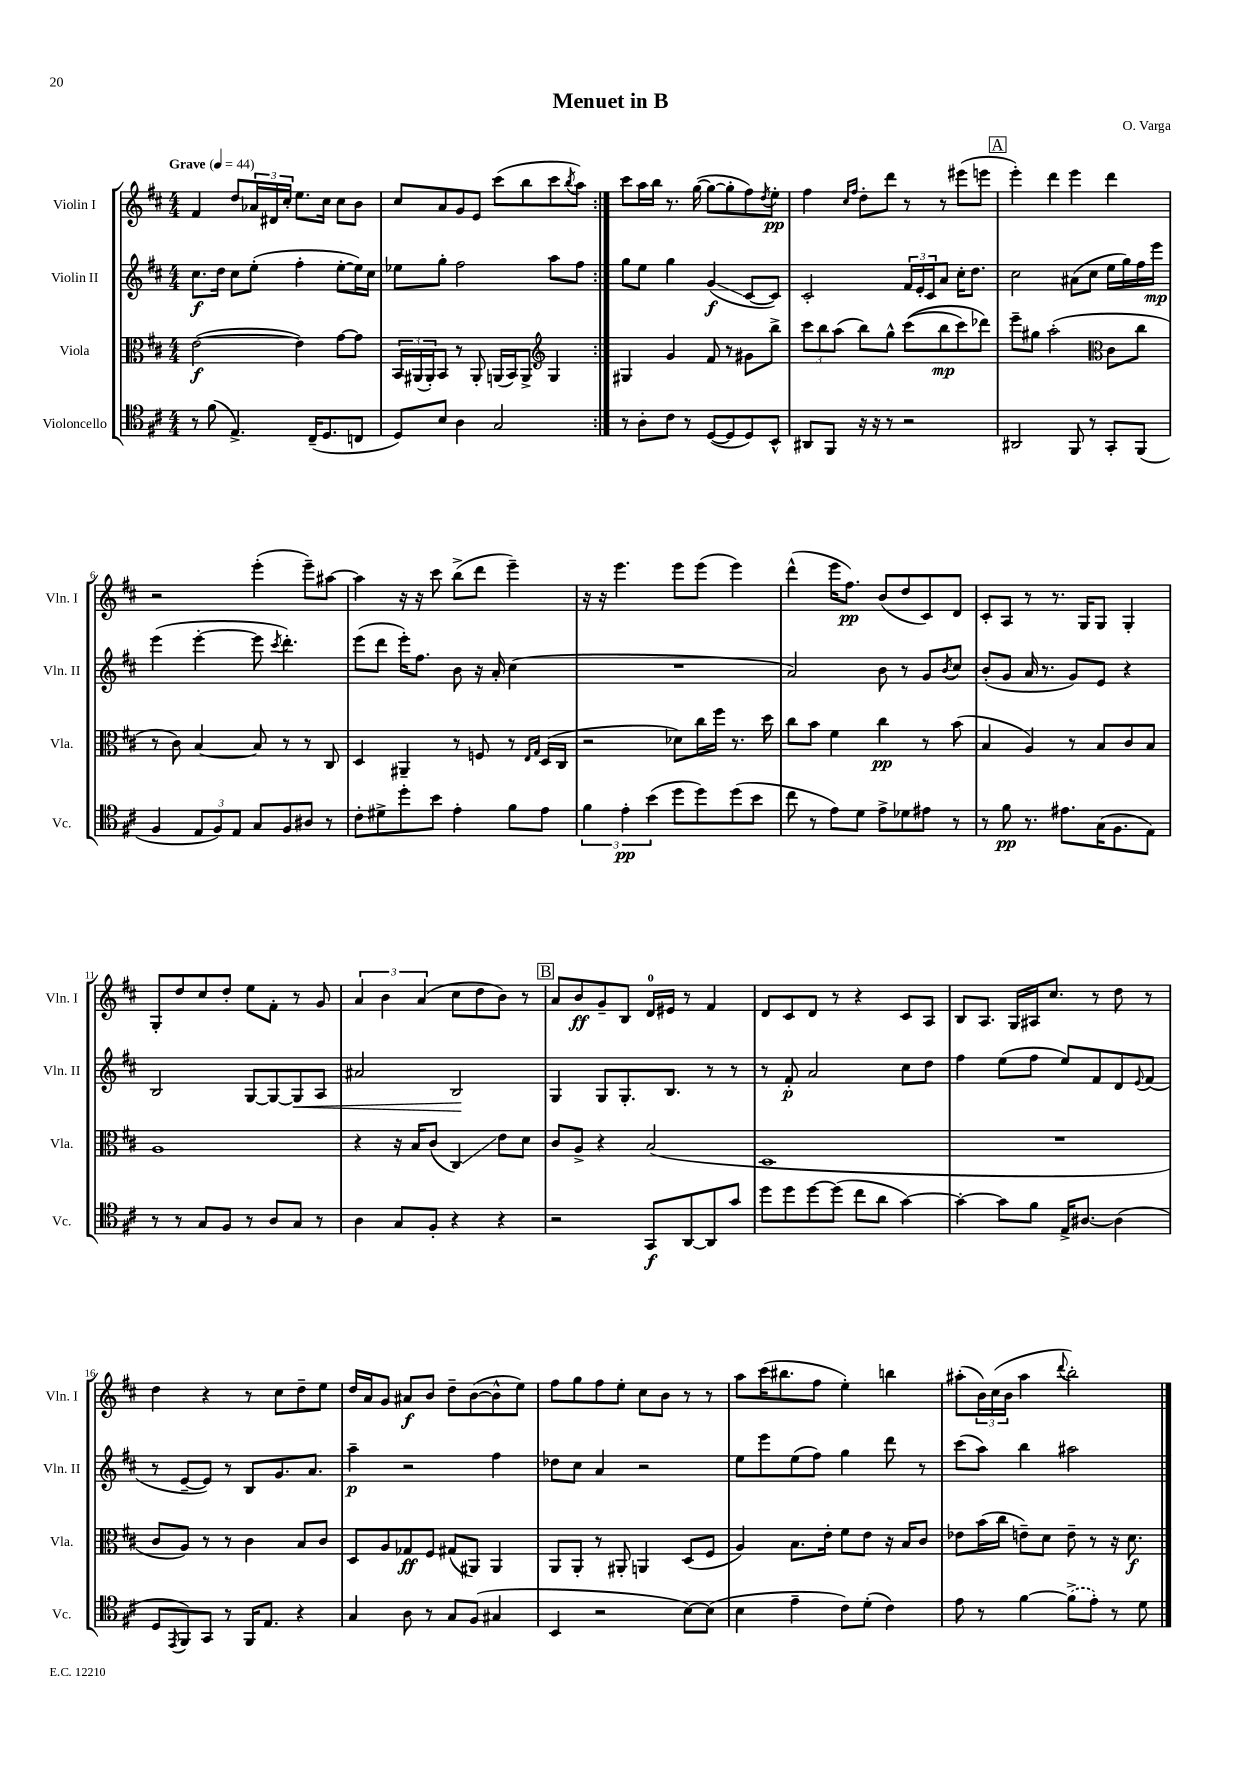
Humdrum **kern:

**kern	**kern	**kern	**kern
*staff4	*staff3	*staff2	*staff1
*clefC4	*clefC3	*clefG2	*clefG2
*k[f#c#]	*k[f#c#]	*k[f#c#]	*k[f#c#]
*M4/4	*M4/4	*M4/4	*M4/4
*MM44	*MM44	*MM44	*MM44
8r	([2e\	8.cc#\L	4f#/
(8f#\	.	.	.
.	.	16dd\Jk	.
4.E^/)	.	8cc#\L	8dd/L
.	.	(8ee'\J	24a-/L
.	.	.	24d#/
.	.	.	24cc#'/JJ
.	4e\])	4ff#'\	8.ee\L
(16C#~/LK	.	.	.
8.D/	.	.	16cc#\Jk
.	[8g\L	[8ee'\L	8cc#\L
8C/J	8g\]J	16ee\]L)	8b\J
.	.	16cc#\JJ	.
=	=	=	=
8D/L)	24BB/LL	8ee-\L	8cc#/L
.	(24AA#/	.	.
.	24AA#'/J)	.	.
8B/J	8BB/J	8gg'\J	8a/
4A\	8r	2ff#\	8g/
.	8AA#'/	.	8e/J
2G/	(16AA/LL	.	(8ccc#\L
.	16BB/J)	.	.
.	8AA^/J	.	8bb\
*	*clefG2	*	*
.	4G/	8aa\L	8ccc#\
.	.	.	8qbb/
.	.	8ff#\J	8aa\J)
=:|!	=:|!	=:|!	=:|!
8r	4G#/	8gg\L	8ccc#\L
8A'\L	.	8ee\J	16aa\L
.	.	.	16bb\JJ
8c#\J	4g/	4gg\	8.r
8r	.	.	.
.	.	.	([16gg\
([8D/L	8f#/	(4g/	8gg\_L
8D/]	8r	.	8gg'\]
8D/)	8g#\L	[8c#/L	8ff#\)
.	.	.	8qdd/
8BB^^/J	8bb^\J	8c#/]J)	8ee'\J
=	=	=	=
8AA#/L	12ccc#\L	2c#'/	4ff#\
.	12bb\	.	.
8FF#/J	.	.	.
.	(12aa\J	.	.
.	.	.	16qqcc#/LL
.	.	.	16qqff#/JJ
16r	8bb\L)	.	8dd'\L
16r	.	.	.
8r	8gg^^\J	.	8ddd\J
2r	&((8ccc#\L	24f#/LL	8r
.	.	24e'/	.
.	.	24c#/J	.
.	8bb\	8a/J	8r
.	8ccc#\)	16cc#'\LK	(8eee#\L
.	.	8.dd\J	.
.	8ddd-\J&)	.	8eee\J
=	=	=	=
2AA#/	8eee~\L	2cc#\	4eee'\)
.	8gg#\J	.	.
.	(2aa'\	.	4ddd\
8FF#/	.	(8a#\L	4eee\
8r	.	8cc#\J	.
*	*clefC3	*	*
8GG'/L	8c#\L	16ee\LL	4ddd\
.	.	16gg\)	.
(8FF#/J	8cc#\J	16ff#\	.
.	.	16eee\JJ	.
=	=	=	=
4F#/	8r	(4eee\	2r
.	8c#\)	.	.
12E/L	[4B/	[4eee'\	.
12F#/)	.	.	.
12E/J	.	.	.
8G/L	8B/]	8eee\]	(4eee'\
.	.	8qccc#/	.
8F#/	8r	4.ddd'\)	.
8A#/J	8r	.	8eee~\L)
8r	8C#/	.	[8aa#\J
=	=	=	=
8c#'\L	4D/	(8eee\L	4aa#\]
8d#^\	.	8ddd\J	.
8dd'\	4AA#~/	16eee'\LK)	16r
.	.	8.ff#\J	16r
8b\J	.	.	8ccc#\
4e'\	8r	8b\	(8bb^\L
.	8F/	16r	8ddd\J
.	.	16a'/	.
8f#\L	8r	(4cc#\	4eee~\)
.	16qqE/LL	.	.
.	16qqG/JJ	.	.
8e\J	(16D/LL	.	.
.	16C#/JJ	.	.
=	=	=	=
6f#\	2r	1r	16r
.	.	.	16r
.	.	.	4.eee\
6e'\	.	.	.
(6b\	.	.	.
8dd\L	8d-\L)	.	8eee\L
8dd\)	16cc#\L	.	(8eee\J
.	16ff#\JJ	.	.
(8dd\	8.r	.	4eee\)
8b\J	.	.	.
.	16dd\	.	.
=	=	=	=
8cc#\	8cc#\L	2a/)	(4ddd^^\
8r	8b\J	.	.
8e\L)	4f#\	.	16eee\LK
.	.	.	8.ff#\J)
8d\J	.	.	.
8e^\L	4cc#\	8b\	(8b/L
8d-\	.	8r	8dd/
8e#\J	8r	8g/L	8c#/)
.	.	8qb/	.
8r	(8b\	8cc#/J	8d/J
=	=	=	=
8r	4B/	(8b'/L	8c#'/L
8f#\	.	8g/J	8A/J
8.r	4A/)	16a/	8r
.	.	8.r	.
.	.	.	8.r
8.e#\L	.	.	.
.	8r	8g/L)	.
.	.	.	16G/LK
(16G\K	8B/L	8e/J	8G/J
8.F#\	.	.	.
.	8c#/	4r	4G'/
8E\J)	8B/J	.	.
=	=	=	=
8r	1A	2B/	8G'/L
8r	.	.	8dd/
8G/L	.	.	8cc#/
8F#/J	.	.	8dd'/J
8r	.	[8G/L	8ee\L
8A/L	.	8G/_	8f#'\J
8G/J	.	8G/]	8r
8r	.	8A/J	8g/
=	=	=	=
4A\	4r	2a#/	6a/
.	.	.	6b\
8G/L	16r	.	.
.	16B/LK	.	.
.	.	.	(6a/
8F#'/J	(8c#/J	.	.
4r	4C#/)	2B/	8cc#\L
.	.	.	8dd\
4r	8e\L	.	8b\J)
.	8d\J	.	8r
=	=	=	=
2r	8c#/L	4G/	8a/L
.	8A^/J	.	8b/
.	4r	8G/L	8g~/
.	.	8.G'/	8B/J
8GG/L	(2B/	.	16d/LL
.	.	8.B/J	16e#/JJ
[8AA/	.	.	8r
8AA/]	.	8r	4f#/
8g/J	.	8r	.
=	=	=	=
8dd\L	1D	8r	8d/L
8dd\	.	8f#'/	8c#/
[8dd\	.	2a/	8d/J
(8dd\]J	.	.	8r
8cc#\L	.	.	4r
8a\J	.	.	.
[4g\)	.	8cc#\L	8c#/L
.	.	8dd\J	8A/J
=	=	=	=
4g'\_	1r	4ff#\	8B/L
.	.	.	8.A/J
8g\]L	.	(8ee\L	.
.	.	.	16G/LL
8f#\J	.	8ff#\J	16A#/J
.	.	.	8.cc#/J
16E^/LK	.	8ee/L)	.
[8.A#/J	.	.	.
.	.	8f#/	8r
(4A#\]	.	8d/	8dd\
.	.	8qqe/	.
.	.	(8f#/J	8r
=	=	=	=
8D/L	8c#/L	8r	4dd\
8qEE/	.	.	.
8FF#/)	8A/J)	[8e~/L	.
8GG/J	8r	8e/]J)	4r
8r	8r	8r	.
16FF#/LK	4c#\	8B/L	8r
8.E/J	.	.	.
.	.	8.g/	8cc#\L
4r	8B/L	.	8dd~\
.	.	8.a/J	.
.	8c#/J	.	8ee\J
=	=	=	=
4G/	8D/L	4aa~\	16dd/LL
.	.	.	16a/J
.	8A/	.	8g/J
8A\	8G-/	2r	8a#/L
8r	8F#/J	.	8b/J
8G/L	(8G#/L	.	8dd~\L
(8F#/J	8AA#/J)	.	([8b\
4G#/	4AA#/	4ff#\	8b^^\]
.	.	.	8ee\J)
=	=	=	=
4BB/	8AA/L	8dd-\L	8ff#\L
.	8AA'/J	8cc#\J	8gg\
2r	8r	4a/	8ff#\
.	8AA#'/	.	8ee'\J
.	4AA/	2r	8cc#\L
.	.	.	8b\J
[8B\L)	(8D/L	.	8r
(8B\]J	8F#/J	.	8r
=	=	=	=
4B\	4A/)	8ee\L	8aa\L
.	.	8eee\	(16ccc#\K
.	.	.	8.bb#\
4e~\	8.B\L	(8ee\	.
.	.	8ff#\J)	8ff#\J
.	16e'\Jk	.	.
8c#\L)	8f#\L	4gg\	4ee'\)
(8d'\J	8e\J	.	.
4c#\)	16r	8ddd\	4bb\
.	16B/LK	.	.
.	8c#/J	8r	.
=	=	=	=
8e\	8e-\L	(8ccc#\L	(8aa#'\L
8r	(16b\L	8aa\J)	24b\L)
.	.	.	(24cc#\
.	16cc#\JJ	.	.
.	.	.	24b\JJ
[4f#\	8e~\L)	4bb\	4aa#\
.	8d\J	.	.
.	.	.	8qqddd/
(8f#^\]L	8e~\	2aa#\	2bb'\)
8e'\J)	8r	.	.
8r	16r	.	.
.	8.d\	.	.
8d\	.	.	.
==	==	==	==
*-	*-	*-	*-
